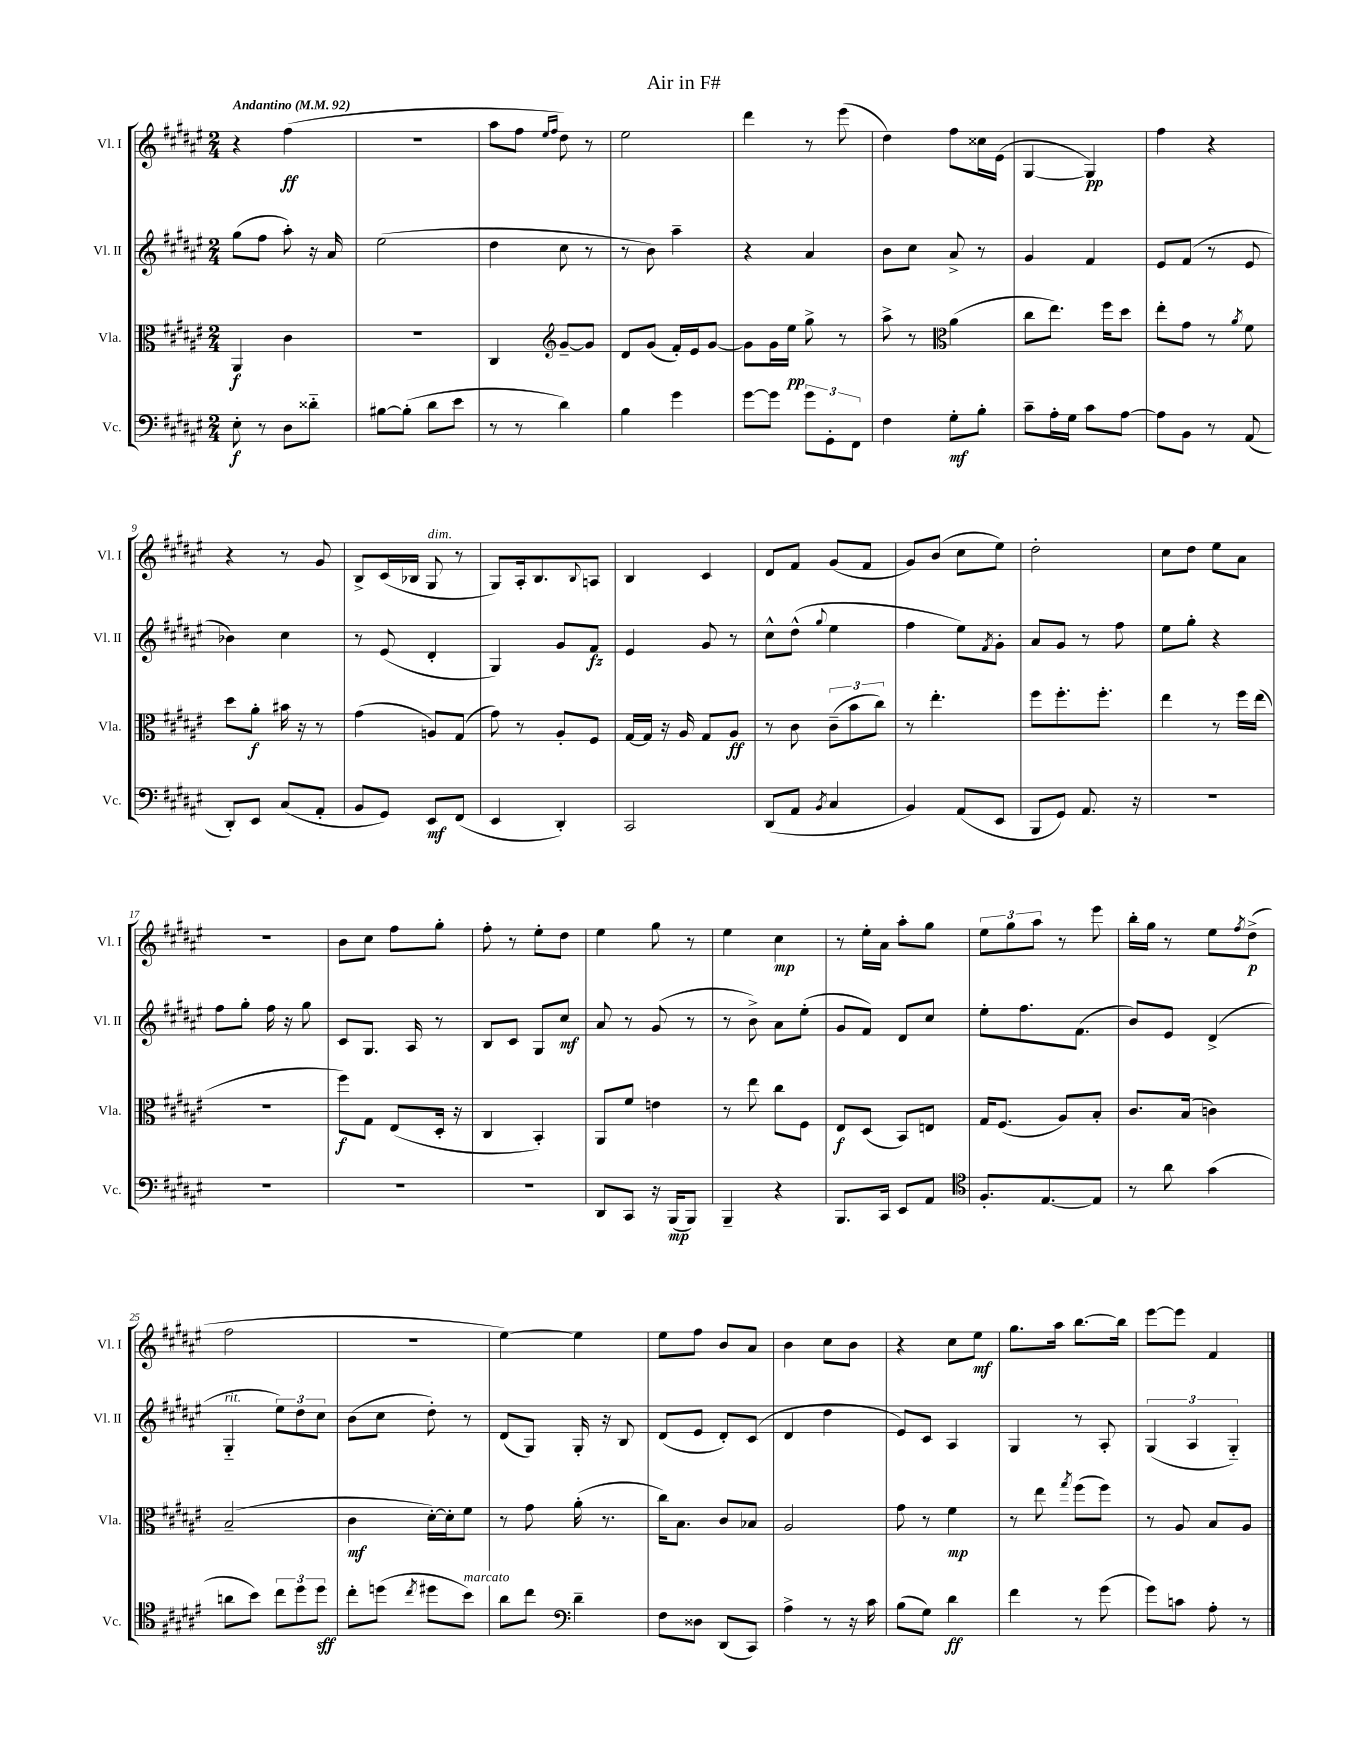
\header { title = "Air in F#" }
<<
\new StaffGroup <<
\new Staff = "s0" \with { instrumentName = "Vl. I" shortInstrumentName = "Vl. I" } {
    \clef treble \key fis \major \numericTimeSignature \time 2/4 \tempo "Andantino" 4 = 92
    r4 fis''4\ff( |
    r2 |
    ais''8 fis''8 \grace { eis''16 fis''16 } dis''8) r8 |
    eis''2 |
    dis'''4 r8 eis'''8( |
    dis''4) fis''8 cisis''16 eis'16( |
    gis4~ gis4\pp) |
    fis''4 r4 |
    r4 r8 gis'8 |
    b8-> cis'16( bes16 gis8^\markup { \italic "dim." } r8 |
    gis8) ais16-. b8. \appoggiatura { b8 } a8 |
    b4 cis'4 |
    dis'8 fis'8 gis'8( fis'8 |
    gis'8) b'8( cis''8 eis''8) |
    dis''2-. |
    cis''8 dis''8 eis''8 ais'8 |
    r2 |
    b'8 cis''8 fis''8 gis''8-. |
    fis''8-. r8 eis''8-. dis''8 |
    eis''4 gis''8 r8 |
    eis''4 cis''4\mp |
    r8 eis''16-. ais'16 ais''8-. gis''8 |
    \tuplet 3/2 { eis''8 gis''8 ais''8 } r8 eis'''8 |
    b''16-. gis''16 r8 eis''8 \acciaccatura { fis''8 } dis''8->\p( |
    fis''2 |
    r2 |
    eis''4~) eis''4 |
    eis''8 fis''8 b'8 ais'8 |
    b'4 cis''8 b'8 |
    r4 cis''8 eis''8\mf |
    gis''8. ais''16 b''8.~ b''16 |
    eis'''8~ eis'''8 fis'4 \bar "|." |
}
\new Staff = "s1" \with { instrumentName = "Vl. II" shortInstrumentName = "Vl. II" } {
    \clef treble \key fis \major \numericTimeSignature \time 2/4
    gis''8( fis''8 ais''8-.) r16 ais'16 |
    eis''2( |
    dis''4 cis''8 r8 |
    r8 b'8) ais''4-- |
    r4 ais'4 |
    b'8 cis''8 ais'8-> r8 |
    gis'4 fis'4 |
    eis'8 fis'8( r8 eis'8 |
    bes'4) cis''4 |
    r8 eis'8( dis'4-. |
    gis4) gis'8 fis'8\fz |
    eis'4 gis'8 r8 |
    cis''8-^ dis''8-^( \appoggiatura { gis''8 } eis''4 |
    fis''4 eis''8) \acciaccatura { fis'8 } gis'8-. |
    ais'8 gis'8 r8 fis''8 |
    eis''8 gis''8-. r4 |
    fis''8 gis''8-. fis''16 r16 gis''8 |
    cis'8 gis8. ais16 r8 |
    b8 cis'8 gis8 cis''8\mf |
    ais'8 r8 gis'8( r8 |
    r8 b'8->) ais'8 eis''8-.( |
    gis'8 fis'8) dis'8 cis''8 |
    eis''8-. fis''8. fis'8.( |
    b'8) eis'8 dis'4->( |
    gis4-_^\markup { \italic "rit." } \tuplet 3/2 { eis''8) dis''8 cis''8 } |
    b'8( cis''8 dis''8-.) r8 |
    dis'8( gis8) gis16-. r16 b8 |
    dis'8( eis'8 dis'8-.) cis'8( |
    dis'4 dis''4 |
    eis'8) cis'8 ais4 |
    gis4 r8 ais8-. |
    \tuplet 3/2 { gis4( ais4 gis4-_) } \bar "|." |
}
\new Staff = "s2" \with { instrumentName = "Vla." shortInstrumentName = "Vla." } {
    \clef alto \key fis \major \numericTimeSignature \time 2/4
    ais,4\f cis'4 |
    R2 |
    cis4 \clef treble gis'8~-- gis'8 |
    dis'8 gis'8( fis'16-.) eis'16 gis'8~ |
    gis'8 gis'16 eis''16\pp gis''8-> r8 |
    ais''8-> r8 \clef alto ais'4( |
    cis''8 eis''8.) fis''16 dis''8 |
    eis''8-. gis'8 r8 \acciaccatura { ais'8 } fis'8 |
    dis''8 ais'8-.\f bis'16 r16 r8 |
    gis'4( a8) gis8( |
    gis'8) r8 ais8-. fis8 |
    gis16~ gis16 r16 ais16 gis8 ais8\ff |
    r8 cis'8 \tuplet 3/2 { cis'8--( b'8 cis''8) } |
    r8 eis''4.-. |
    fis''8 fis''8.-. fis''8.-. |
    eis''4 r8 fis''16 eis''16( |
    R2 |
    fis''8\f) gis8 eis8( dis16-. r16 |
    cis4 b,4-.) |
    ais,8 fis'8 e'4 |
    r8 eis''8 cis''8 fis8 |
    eis8\f dis8( b,8) e8 |
    gis16 fis8.( ais8) b8-. |
    cis'8. b16( c'4) |
    b2--( |
    cis'4\mf dis'16~-.) dis'16-. fis'8 |
    r8 gis'8 ais'16-.( r8. |
    cis''16) b8. cis'8 bes8 |
    ais2 |
    gis'8 r8 fis'4\mp |
    r8 eis''8 \acciaccatura { gis''8 } fis''8( fis''8) |
    r8 ais8 b8 ais8 \bar "|." |
}
\new Staff = "s3" \with { instrumentName = "Vc." shortInstrumentName = "Vc." } {
    \clef bass \key fis \major \numericTimeSignature \time 2/4
    eis8-.\f r8 dis8 disis'8-_ |
    bis8~ bis8-.( dis'8 eis'8 |
    r8 r8 dis'4) |
    b4 gis'4 |
    gis'8~ gis'8 \tuplet 3/2 { gis'8 gis,8-. fis,8 } |
    fis4 gis8-.\mf b8-. |
    cis'8-- ais16-. gis16 cis'8 ais8~ |
    ais8 b,8 r8 ais,8( |
    dis,8-.) eis,8 cis8( ais,8-. |
    b,8 gis,8) eis,8\mf fis,8( |
    eis,4 dis,4-.) |
    cis,2 |
    dis,8( ais,8 \acciaccatura { b,8 } cis4 |
    b,4) ais,8( eis,8 |
    b,,8 gis,8) ais,8. r16 |
    R2 |
    R2 |
    R2 |
    R2 |
    dis,8 cis,8 r16 b,,16\mp( b,,8) |
    b,,4-- r4 |
    b,,8. cis,16 eis,8 ais,8 |
    \clef tenor fis8.-. eis8.~ eis8 |
    r8 ais'8 gis'4( |
    a'8 b'8) \tuplet 3/2 { cis''8 dis''8 dis''8\sff } |
    cis''8-. d''8( \acciaccatura { cis''8 } dis''8 b'8^\markup { \italic "marcato" }) |
    ais'8 cis''8 \clef bass dis'4-- |
    fis8 disis8 dis,8( cis,8) |
    ais4-> r8 r16 cis'16 |
    b8( gis8) dis'4\ff |
    fis'4 r8 gis'8( |
    gis'8) c'8 ais8-. r8 \bar "|." |
}
>>
>>
